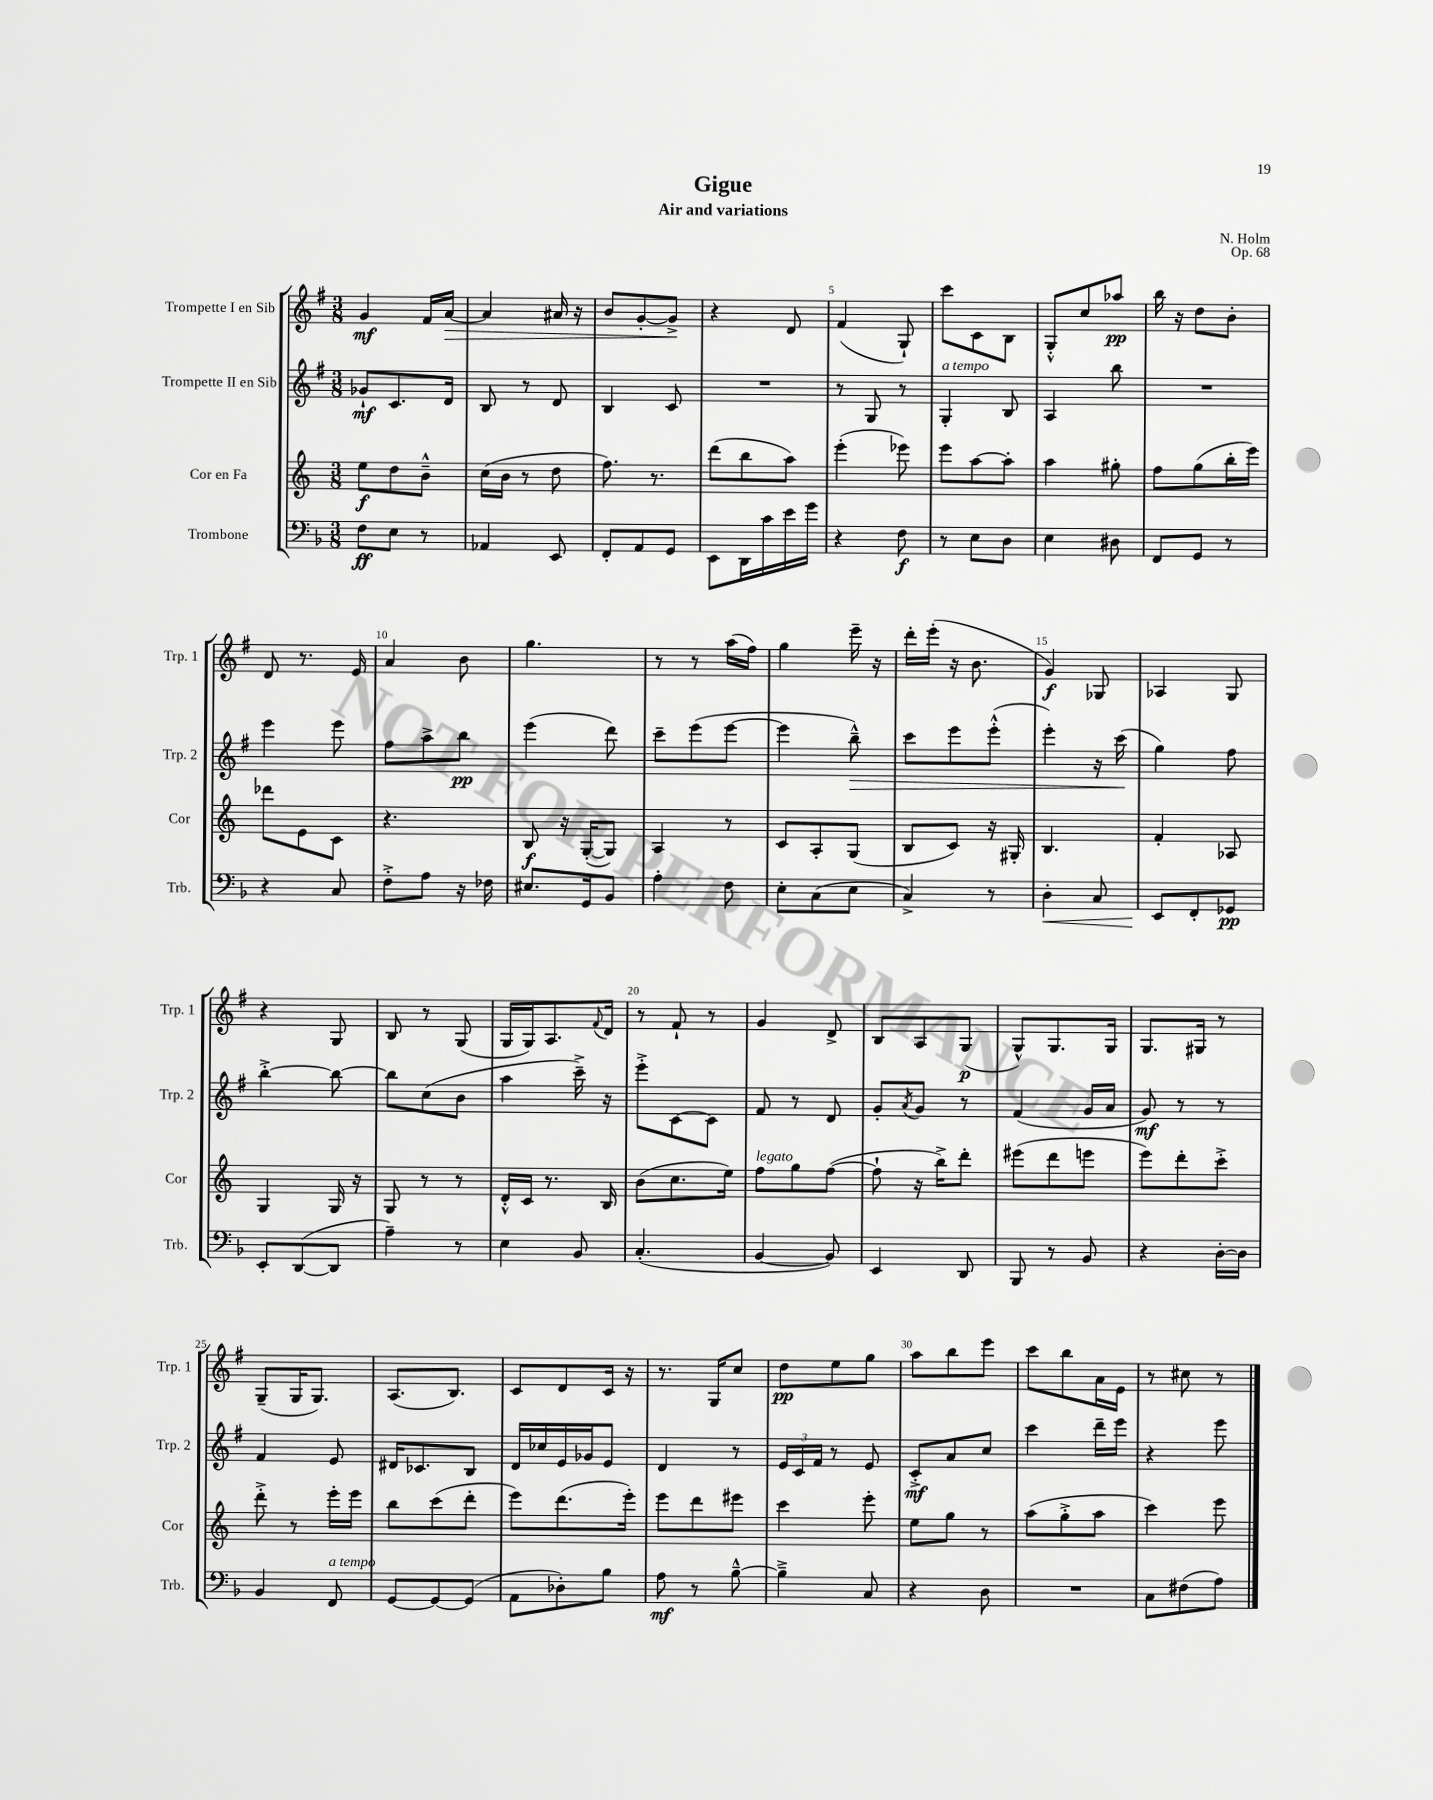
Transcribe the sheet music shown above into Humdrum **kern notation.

**kern	**kern	**kern	**kern
*staff4	*staff3	*staff2	*staff1
*clefF4	*clefG2	*clefG2	*clefG2
*k[b-]	*k[]	*k[f#]	*k[f#]
*M3/8	*M3/8	*M3/8	*M3/8
8F	8ee	8g-`	4g
8E	8dd	8.c	.
8r	8b~^^	.	16f#
.	.	16d	[16a
=	=	=	=
4AA-	(16cc	8B	4a]
.	16b	.	.
.	8r	8r	.
8EE	8dd	8d	16a#
.	.	.	16r
=	=	=	=
8FF'	8.ff)	4B	8b
8AA	.	.	[8g'
.	8.r	.	.
8GG	.	8c	8g^]
=	=	=	=
8EE	(8ddd	4.r	4r
16DD	8bb	.	.
16c	.	.	.
16e	8aa)	.	8d
16g	.	.	.
=	=	=	=
4r	(4eee'	8r	(4f#
.	.	8G	.
8F	8eee-)	8r	8G`)
=	=	=	=
8r	8eee	4G'	8ccc
8E	[8aa	.	8c
8D	8aa']	8B	8B
=	=	=	=
4E	4aa	4A	8G'^^
.	.	.	8cc
8D#	8gg#'	8bb	8aa-
=	=	=	=
8FF	8ff	4.r	16bb
.	.	.	16r
8GG	(8gg	.	8dd
8r	16bb'	.	8b'
.	16eee)	.	.
=	=	=	=
4r	8ddd-	4eee	8d
.	8e	.	8.r
8C	8c	8eee	.
.	.	.	16e
=	=	=	=
8F'^	4.r	8ff#	4a
8A	.	8aa^	.
16r	.	8bb	8b
16F-	.	.	.
=	=	=	=
8.E#	8B	(4eee	4.gg
.	16r	.	.
16GG	([16G'	.	.
8BB-	8G])	8ddd)	.
=	=	=	=
4A'	4A	8ccc~	8r
.	.	(8eee	8r
8F	8r	[8eee	(16aa
.	.	.	16ff#)
=	=	=	=
8E'	8c	4eee]	4gg
(8C	8A'	.	.
8E	(8G	8bb~^^)	16eee~
.	.	.	16r
=	=	=	=
4C^)	8B	8ccc	16ddd'
.	.	.	(16eee'
.	8c)	8eee	16r
.	.	.	8.b
8r	16r	(8eee'^^	.
.	16G#'	.	.
=	=	=	=
4D'	4.B	4eee')	4g)
8C	.	16r	8G-
.	.	(16ccc	.
=	=	=	=
8EE	4f'	4gg)	4A-
8FF'	.	.	.
8GG-	8A-	8ff#	8G
=	=	=	=
8EE'	4G	[4bb'^	4r
([8DD	.	.	.
8DD]	16G	8bb_	8G
.	16r	.	.
=	=	=	=
4A~)	8G	8bb]	8B
.	8r	(8cc	8r
8r	8r	8b	(8G
=	=	=	=
4E	16d'^^	4aa	16G
.	16c	.	16G)
.	8.r	.	8.A
8BB-	.	16ccc~^)	.
.	.	.	8qqf#
.	16B	16r	16d
=	=	=	=
(4.C'	(8b	8eee'^	8r
.	8.cc	[8c	8f#`
.	.	8c]	8r
.	16ee)	.	.
=	=	=	=
[4BB-	8ff	8f#	4g
.	8gg	8r	.
8BB-])	([8ff	8d	8d^
=	=	=	=
4EE	8ff`]	8g'	8B
.	.	8qa	.
.	16r	8g	8A
.	16bb^)	.	.
8DD	8ddd'	8r	(8G
=	=	=	=
8BBB-	(8eee#	(4f#	8G^^)
8r	8ddd	.	8.G
8BB-	8eee	16g	.
.	.	16a	16G
=	=	=	=
4r	8eee)	8g)	8.G
.	8ddd'	8r	.
.	.	.	16G#
[16D'	8ccc'^	8r	8r
16D]	.	.	.
=	=	=	=
4BB-	8ddd'^	4f#	(8G~
.	8r	.	16G
.	.	.	8.G)
8FF	16eee'	8e	.
.	16eee	.	.
=	=	=	=
[8GG	8bb	16d#	(8.A
.	.	8.c-	.
8GG_	(8ccc	.	.
.	.	.	8.B)
(8GG]	8ddd'	8B	.
=	=	=	=
8AA	8eee)	16d	8c
.	.	16cc-	.
8D-')	(8.ddd	16e	8d
.	.	16g-	.
8B-	.	8e	16c
.	16eee')	.	16r
=	=	=	=
8A	8eee	4d	8.r
8r	8ddd	.	.
.	.	.	16G
[8B-~^^	8eee#	8r	8cc
=	=	=	=
4B-~^]	4ccc	24e	8dd
.	.	24c	.
.	.	24f#	.
.	.	8r	8ee
8C	8eee'	8e	8gg
=	=	=	=
4r	8ee	8c'^	8aa
.	8gg	8a	8bb
8D	8r	8cc	8eee
=	=	=	=
4.r	(8aa	4ccc	8ccc
.	8gg'^	.	8bb
.	8aa	16ddd~	16a
.	.	16eee	16e
=	=	=	=
8C	4ccc)	4r	8r
(8F#	.	.	8cc#
8A)	8eee	8eee	8r
==	==	==	==
*-	*-	*-	*-
